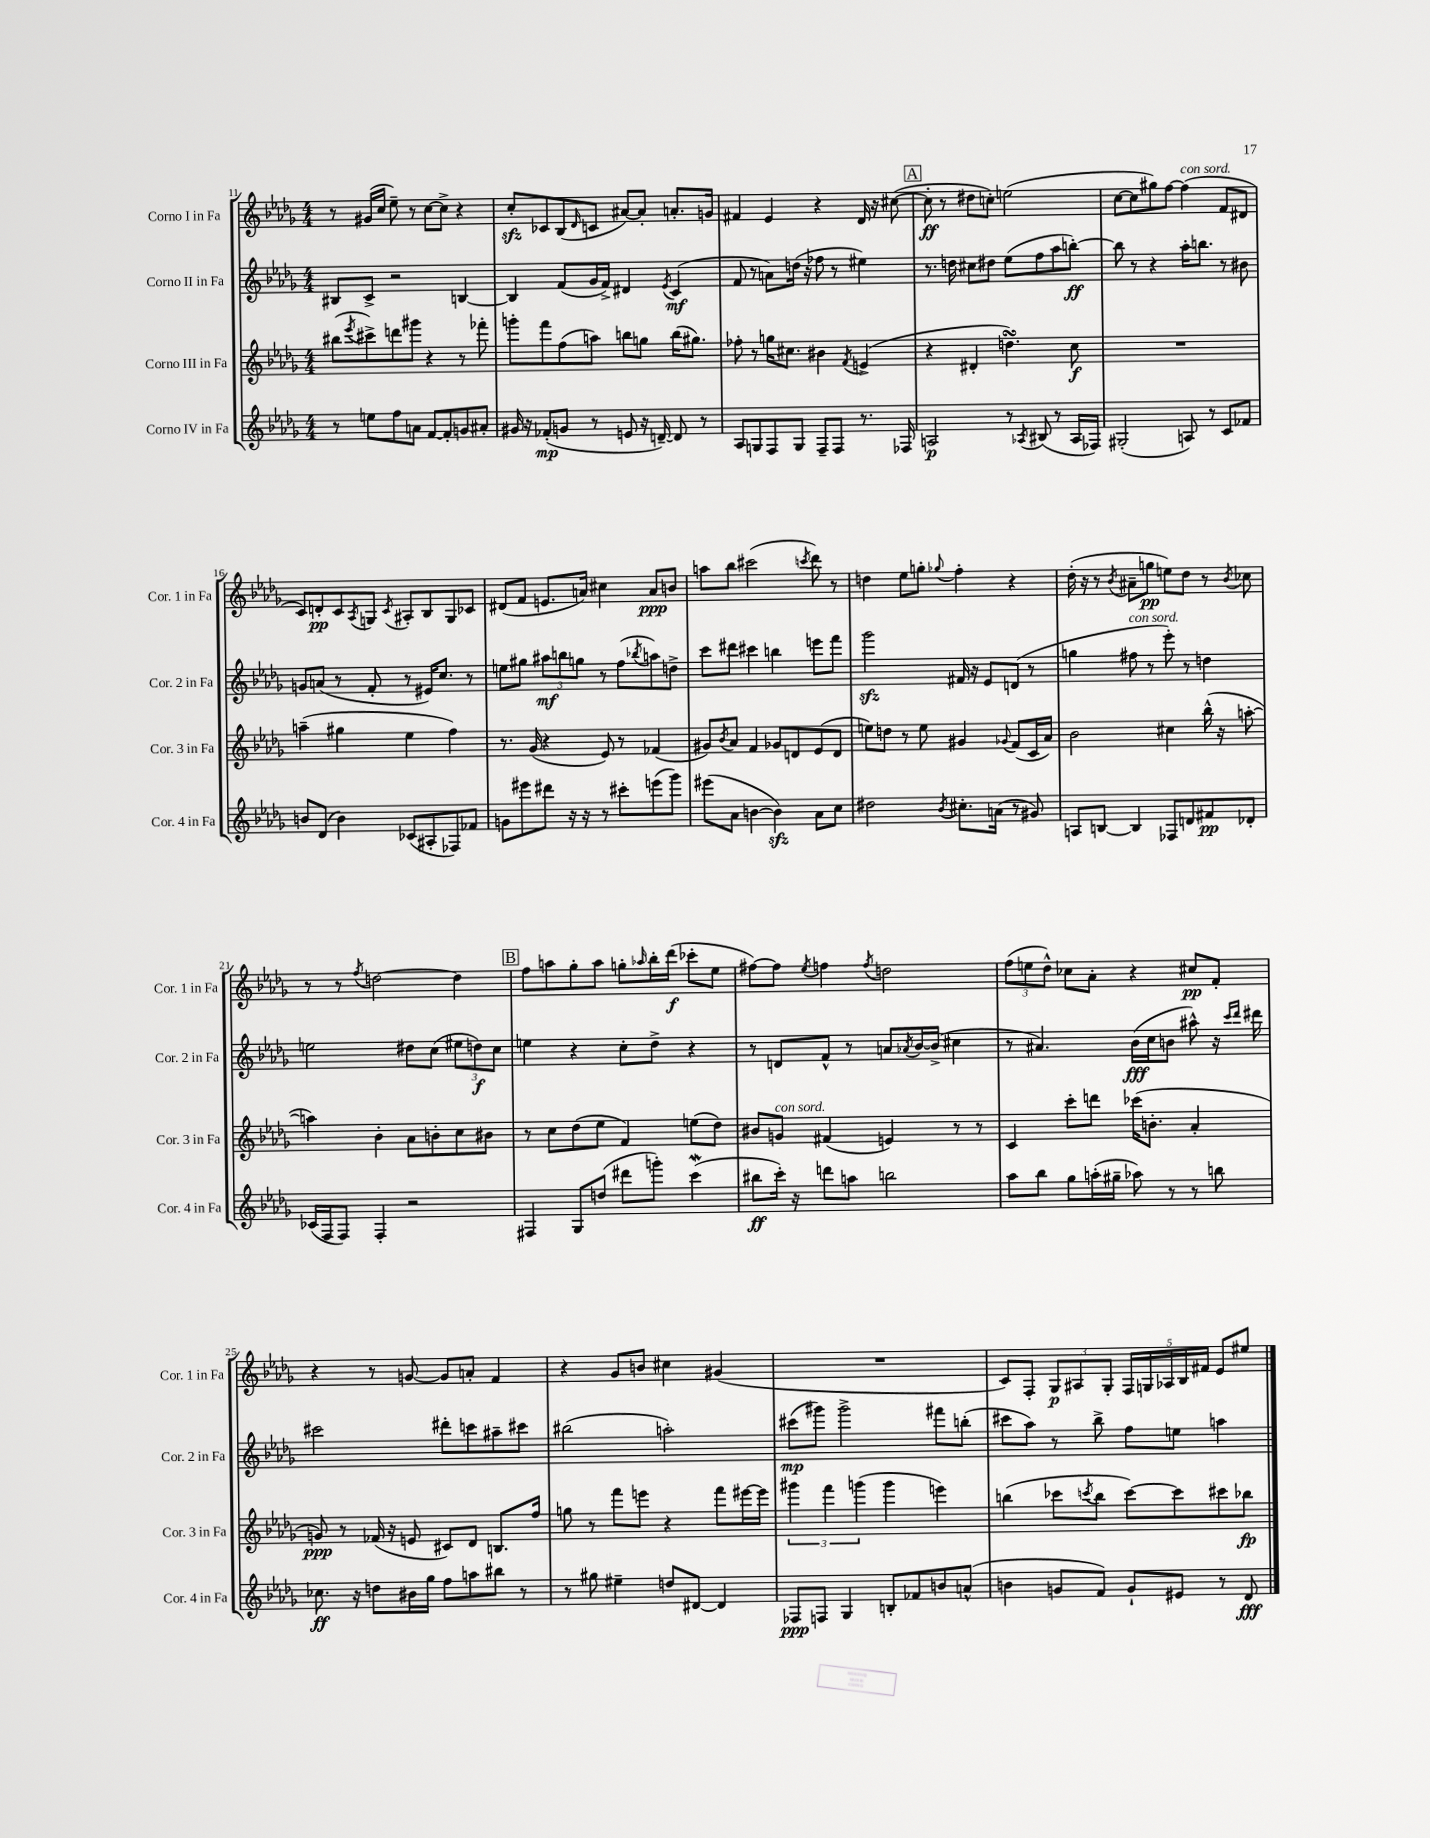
<<
\new StaffGroup <<
\new Staff = "s0" \with { instrumentName = "Corno I in Fa" shortInstrumentName = "Cor. 1 in Fa" } {
    \clef treble \key des \major \numericTimeSignature \time 4/4
    r8 gis'16( c''16 ees''8--) r8 c''8~ c''8-> r4 |
    c''8-.\sfz ces'8 bes8( \grace { des'16 } c'8 ais'8~) ais'8-. a'8.-. g'16 |
    fis'4 ees'4 r4 des'16 r16 cis''8~( |
    \mark \markup { \box "A" } cis''8-.\ff r8 dis''8 c''8-.) e''2( |
    c''8~ c''8 gis''8) f''8~ f''4^\markup { \italic "con sord." }( f'8 dis'8 |
    c'8) d'8-.\pp c'8 \acciaccatura { aes8 } g8 \acciaccatura { c'8 } ais8-. bes8 g8 ces'8 |
    dis'8( f'8 e'8. a'16) cis''4 a'8\ppp b'8 |
    a''8 bes''8 cis'''2( \acciaccatura { c'''8 } des'''8) r8 |
    d''4 ees''8 g''8-. \appoggiatura { ges''8 } f''4-. r4 |
    des''16-.( r16 r8 \acciaccatura { bes'8 } ais'8-- g''8\pp e''8) des''8 r8 \acciaccatura { bes'8 } ces''8 |
    r8 r8 \acciaccatura { f''8 } d''2~ d''4 |
    \mark \markup { \box "B" } f''8 a''8 ges''8-. a''8 g''8-. \grace { aes''16 } bes''16-. des'''16\f( ces'''8-. ees''8 |
    fis''8~) fis''8 \acciaccatura { ees''8 } f''4 \acciaccatura { f''8 } d''2 |
    \tuplet 3/2 { f''8( e''8 des''8-^) } ces''8 aes'8-. r4 cis''8\pp f'8-. |
    r4 r8 g'8~ g'8 a'8-. f'4 |
    r4 ges'8 b'8 cis''4 gis'4( |
    R1 |
    c'8) f8-. \tuplet 3/2 { ges8\p ais8 ges8-. } \tuplet 5/4 { f16 g16 aes16 bes16 fis'16 } ees'8 eis''8 \bar "|." |
}
\new Staff = "s1" \with { instrumentName = "Corno II in Fa" shortInstrumentName = "Cor. 2 in Fa" } {
    \clef treble \key des \major \numericTimeSignature \time 4/4
    bis8 c'8-> r2 b4~ |
    b4 f'8( ges'16 f'16->) dis'4 \acciaccatura { ees'8 } c'4\mf( |
    f'8 r8 a'8) d''16( r16 fes''8 r8 eis''4) |
    \mark \markup { \box "A" } r8. d''16 cis''8 dis''8 ees''8( f''8 aes''8 b''8~-.\ff) |
    b''8 r8 r4 aes''16-. b''8. r8 bis'8 |
    g'8 a'8( r8 f'8-. r8 eis'16) c''8. r8 |
    e''8 gis''8 \tuplet 3/2 { ais''8\mf b''8 g''8 } r8 f''8( \acciaccatura { bes''8 } a''8) d''8-> |
    c'''8 dis'''8 cis'''4 b''4 e'''8 f'''8 |
    ges'''2\sfz fis'16 r16 ees'8 d'8( r8 |
    g''4 fis''8^\markup { \italic "con sord." } r8 ees'''8-.) r8 d''4 |
    e''2 dis''8 c''8( \tuplet 3/2 { eis''8 d''8\f) c''8 } |
    \mark \markup { \box "B" } e''4 r4 c''8-. des''8-> r4 |
    r8 d'8 f'8-^ r8 a'8 \acciaccatura { aes'8 } bes'16~ bes'16->( cis''4 |
    r8 ais'4.) bes'16\fff( c''16 b'8 ais''8-^) r16 \grace { c'''16 des'''16 } dis'''16 |
    cis'''2 dis'''8-. c'''8 ais''8-- cis'''8 |
    bis''2( a''2-.) |
    cis'''8\mp( gis'''8) gis'''2-> fis'''8 b''8-.( |
    cis'''8 aes''8) r8 bes''8-> f''8 e''8 a''4 \bar "|." |
}
\new Staff = "s2" \with { instrumentName = "Corno III in Fa" shortInstrumentName = "Cor. 3 in Fa" } {
    \clef treble \key des \major \numericTimeSignature \time 4/4
    bis''8( \acciaccatura { ees'''8 } cis'''8->) d'''8 gis'''8 r4 r8 fes'''8-. |
    g'''8-. f'''8 f''8( a''8) b''8 g''8 b''16( gis''8.) |
    fes''8-. r8 g''16 cis''8. bis'4 \acciaccatura { f'8 } e'4->( |
    \mark \markup { \box "A" } r4 dis'4-. d''4.\turn) c''8\f |
    R1 |
    a''4--( gis''4 ees''4 f''4) |
    r8. ges'16( r4 ees'8) r8 fes'4( |
    gis'8) \acciaccatura { bes'8 } aes'8 f'4 ges'8 d'8 ees'8( d'8 |
    e''8) d''8 r8 e''8 gis'4 \appoggiatura { ges'8 } f'8( c'16 aes'16) |
    bes'2 cis''4 bes''16-^( r16 a''8~-. |
    a''4) bes'4-. aes'8 b'8-. c''8 bis'8 |
    \mark \markup { \box "B" } r8 c''8 des''8( ees''8 f'4) e''8( des''8) |
    bis'8 g'8^\markup { \italic "con sord." } fis'4( e'4) r8 r8 |
    c'4 c'''8-. d'''8 ces'''16( b'8.-. aes'4-. |
    g'8\ppp) r8 fes'16( r16 e'8 cis'8) des'8 b8. f''16 |
    g''8 r8 f'''8 e'''8 r4 f'''8 eis'''16~ eis'''16 |
    \tuplet 3/2 { gis'''4 f'''4 g'''4( } g'''4 e'''4) |
    b''4( ces'''8 \acciaccatura { c'''8 } b''8 c'''8~) c'''8 cis'''8 bes''8\fp \bar "|." |
}
\new Staff = "s3" \with { instrumentName = "Corno IV in Fa" shortInstrumentName = "Cor. 4 in Fa" } {
    \clef treble \key des \major \numericTimeSignature \time 4/4
    r8 e''8 f''8 a'8 f'8~ f'8-. g'8 ais'8-. |
    gis'16 r16 fes'8-.\mp( g'8 r8 e'8 r16 d'16~--) d'8 r8 |
    aes8 g8 f8 g8 f8-- f8 r8. fes16 |
    \mark \markup { \box "A" } a2\p r8 \acciaccatura { aes8 } bis8( r8 aes16 fes16) |
    gis2-.( a8) r8 c'8 fes'8 |
    b'8 des'8( b'4) ces'8( ais8-. fes8) fes'8 |
    g'8 eis'''8 dis'''8 r16 r16 r8 cis'''8-. e'''8( ges'''8) |
    eis'''8( aes'8 b'4~ b'4\sfz) aes'8 c''8 |
    dis''2 \acciaccatura { bes'8 } cis''8.-. a'16( r8 gis'8) |
    a8 b8~ b4 fes8 d'8 fis'8\pp des'8-. |
    ces'16( f16 f8) f4-. r2 |
    \mark \markup { \box "B" } fis4 ges8 d''8( dis'''8 g'''8-.) c'''4\mordent( |
    bis''8\ff c'''16-.) r16 d'''8 a''8 b''2 |
    aes''8 bes''8 ges''8 a''16-.( gis''16-- aes''8) r8 r8 b''8 |
    ces''8.\ff r16 d''8 bis'16 ges''16 f''8 a''8 bis''8 r8 |
    r8 gis''8 eis''4-- d''8 dis'8~ dis'4 |
    fes8\ppp f8 ges4 b8-. fes'8 b'8 a'8-^( |
    b'4 g'8 f'8) g'8-! eis'8 r8 des'8\fff \bar "|." |
}
>>
>>
\layout { \context { \Score currentBarNumber = #11 } }
